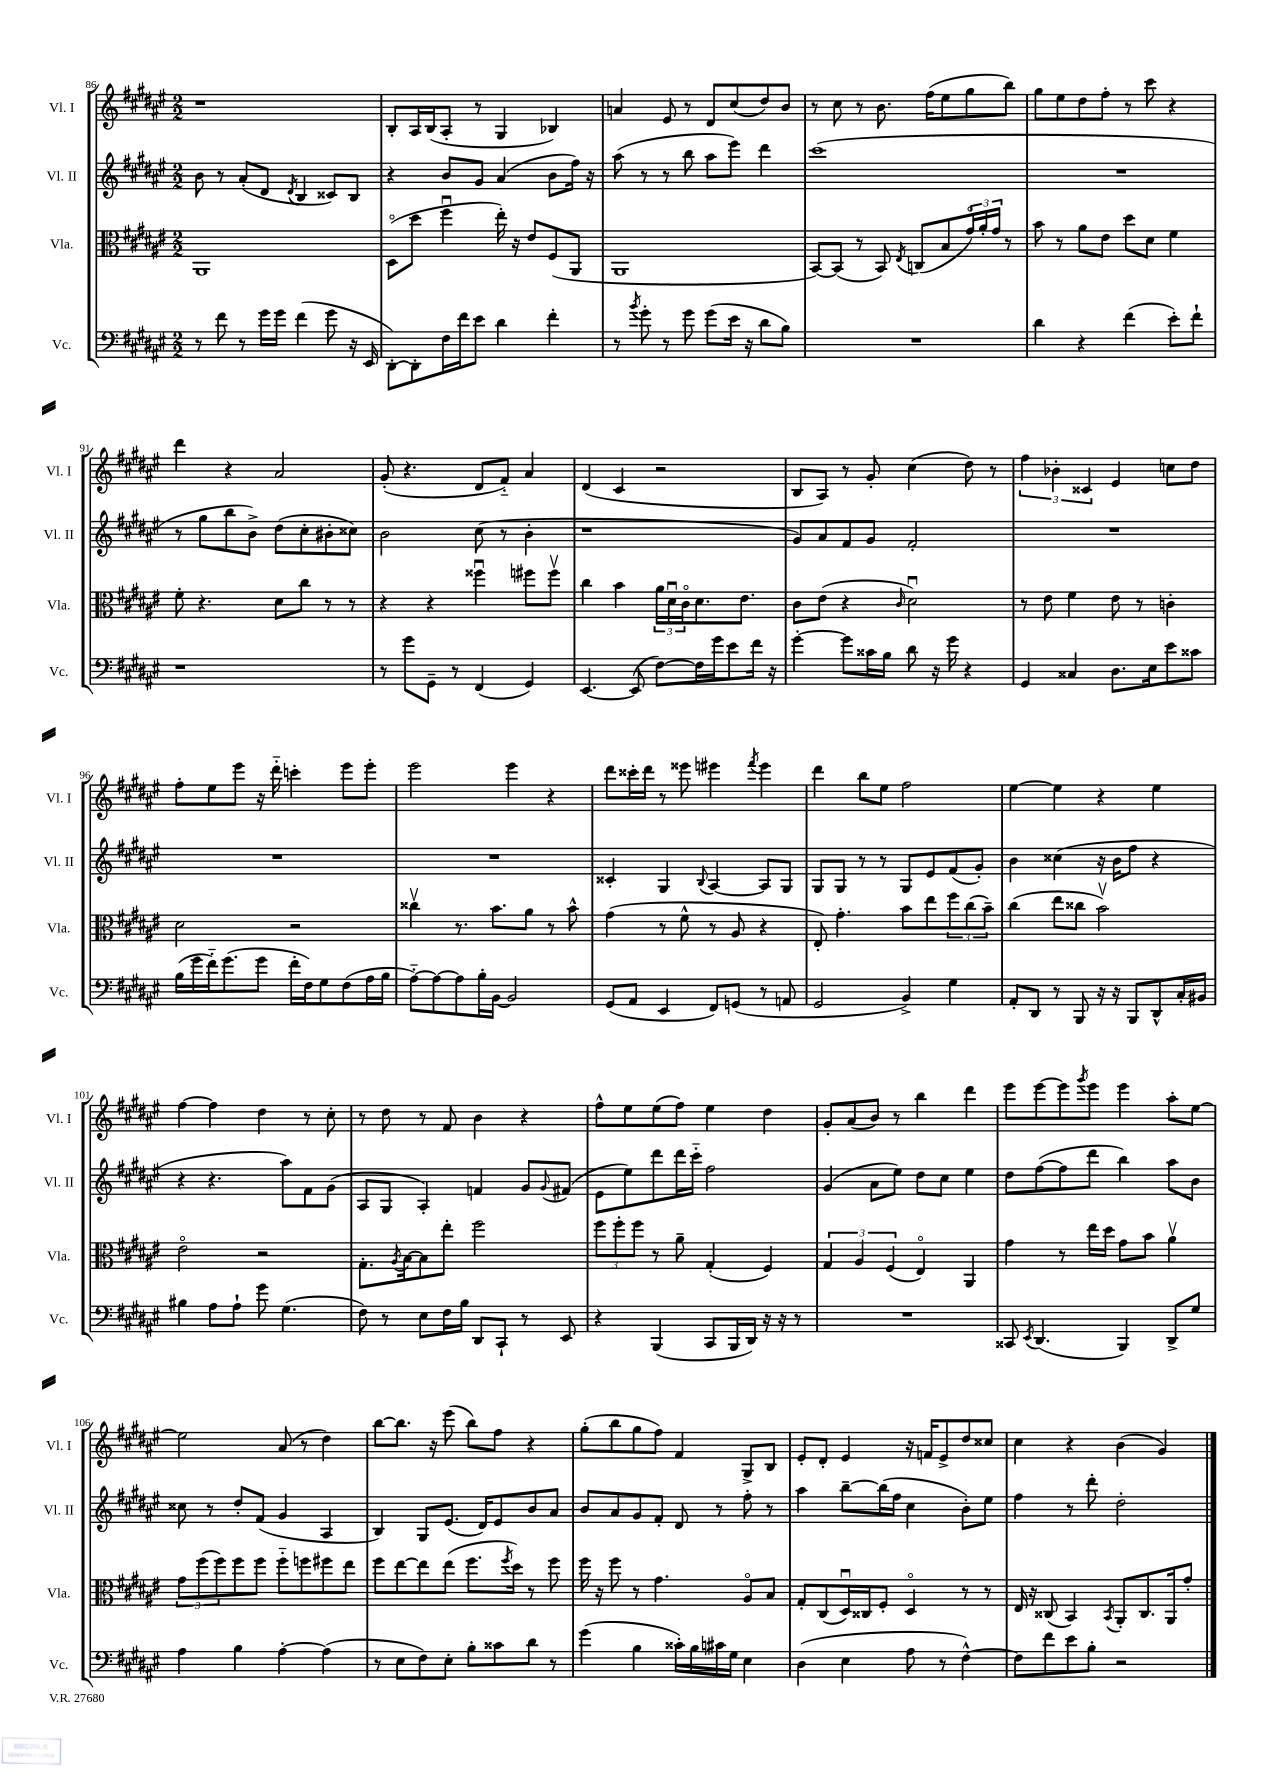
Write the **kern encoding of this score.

**kern	**kern	**kern	**kern
*staff4	*staff3	*staff2	*staff1
*clefF4	*clefC3	*clefG2	*clefG2
*k[f#c#g#d#a#e#]	*k[f#c#g#d#a#e#]	*k[f#c#g#d#a#e#]	*k[f#c#g#d#a#e#]
*M2/2	*M2/2	*M2/2	*M2/2
8r	1AA#	8b	1r
8f#	.	8r	.
8r	.	(8a#'	.
16g#	.	8d#	.
16g#	.	.	.
.	.	8qd#	.
(4f#	.	4B	.
8g#	.	8c##)	.
16r	.	8B	.
16EE#	.	.	.
=	=	=	=
[8DD#')	(8D#o	4r	8B'
8DD#']	8dd#	.	16A#
.	.	.	(16B
16F#	4ff#u	8b	8A#'
16f#	.	.	.
8e#	.	8g#	8r
4d#	16ee#')	(4a#	4G#
.	16r	.	.
.	8e#	.	.
4f#'	(8F#	8b	4B-)
.	8AA#	16ff#)	.
.	.	16r	.
=	=	=	=
8r	1AA#	(8aa#	4a
8qb	.	.	.
8g#'	.	8r	.
8r	.	8r	8e#
8g#	.	8bb	8r
(8g#	.	8aa#	8d#
16e#	.	8eee#)	(8cc#
16r	.	.	.
8d#	.	4ddd#	8dd#)
8B)	.	.	8b
=	=	=	=
1r	[8BB)	(1ccc#	8r
.	(8BB]	.	8cc#
.	8r	.	8r
.	8BB)	.	8.b
.	8qE#	.	.
.	(8C	.	.
.	.	.	(16ff#
.	8B	.	8ee#
.	24g#o)	.	8gg#
.	24a#'	.	.
.	24g#	.	.
.	8r	.	8bb)
=	=	=	=
4d#	8b	1r	8gg#
.	8r	.	8ee#
4r	8a#	.	8dd#
.	8e#	.	8ff#'
(4f#	8dd#	.	8r
.	8d#	.	8ccc#
8e#')	4f#	.	4r
8f#`	.	.	.
=	=	=	=
1r	8f#'	8r	4ddd#
.	4.r	8gg#	.
.	.	8bb	4r
.	.	8b^)	.
.	8d#	(8dd#	2a#
.	8cc#	8cc#'	.
.	8r	8b#'	.
.	8r	8cc##)	.
=	=	=	=
8r	4r	2b	(8g#'
8g#	.	.	4.r
8GG#~	4r	.	.
8r	.	.	.
(4FF#	4ff##u	(8cc#	8d#
.	.	8r	8f#'~)
4GG#)	8ff#	4b'	4a#
.	8ff#v	.	.
=	=	=	=
[4.EE#	4cc#	1r	(4d#
.	4b	.	4c#
(8EE#]	.	.	.
[8F#)	24a#	.	2r
.	24d#u	.	.
.	24c#o	.	.
16F#]	8.d#	.	.
16g#	.	.	.
8e#	.	.	.
.	8.e#	.	.
16f#	.	.	.
16r	.	.	.
=	=	=	=
[4g#'	8c#	8g#)	8B
.	(8e#	8a#	8A#)
8g#]	4r	8f#	8r
16c##	.	8g#	8g#'
16B	.	.	.
.	16qqc#	.	.
8d#	2d#u)	2f#'	(4cc#
16r	.	.	.
16g#	.	.	.
4r	.	.	8dd#)
.	.	.	8r
=	=	=	=
4GG#	8r	1r	6ff#
.	8e#	.	.
.	.	.	6b-'
4C##	4f#	.	.
.	.	.	6c##
8.D#	8e#	.	4e#
.	8r	.	.
16E#	.	.	.
8e#	4c'	.	8cc
8c##	.	.	8dd#
=	=	=	=
(16B	2d#	1r	8ff#'
16g#	.	.	.
16f#'~)	.	.	8ee#
(8.g#	.	.	.
.	.	.	8eee#
8g#	.	.	16r
.	.	.	16ddd#'~
16f#'	2r	.	4ccc'
16F#)	.	.	.
8G#	.	.	.
(8F#	.	.	8eee#
16A#	.	.	8eee#'
16B	.	.	.
=	=	=	=
[8A#'~)	4cc##v	1r	2eee#
8A#_	.	.	.
8A#]	8.r	.	.
16B'	.	.	.
[16BB	8.b	.	.
2BB]	.	.	4eee#
.	8a#	.	.
.	8r	.	4r
.	8b^^	.	.
=	=	=	=
(8GG#	(4g#	4c##'	8ddd#
8AA#	.	.	16ccc##'
.	.	.	16ddd#
4EE#	8r	4G#	8r
.	8f#^^	.	8eee##
.	.	8qqB	.
8FF#)	8r	[4A#	4eee#
(8GG	8A#	.	.
.	.	.	8qfff#
8r	4r	8A#]	4eee#
8AA	.	8G#	.
=	=	=	=
2GG#	8E#')	8G#	4ddd#
.	4.g#'	8G#	.
.	.	8r	8bb
.	.	8r	8ee#
4BB^)	8b	8G#	2ff#
.	8ee#	8e#	.
4G#	12ff#	(8f#	.
.	(12cc#	.	.
.	.	8g#')	.
.	12b~)	.	.
=	=	=	=
8AA#'	(4cc#	4b	[4ee#
8DD#	.	.	.
8r	8ee#	(4cc##	4ee#]
8BBB	8cc##	.	.
16r	2bv)	16r	4r
16r	.	16b	.
8BBB	.	8ff#	.
8DD#^^	.	4r	4ee#
16C#'	.	.	.
16BB#	.	.	.
=	=	=	=
4B#	2e#o	4r	[4ff#
8A#	.	4.r	4ff#]
8A#`	.	.	.
8g#	2r	.	4dd#
(4.G#	.	8aa#)	.
.	.	8f#	8r
.	.	(8g#	8cc#'
=	=	=	=
8F#)	8.G#'	8A#	8r
8r	.	8G#	8dd#
.	8qA#	.	.
.	[16B	.	.
8E#	8B]	4A#')	8r
16F#	8ee#'	.	8f#
16B	.	.	.
8DD#	2ff#	4f	4b
8CC#`	.	.	.
8r	.	8g#	4r
.	.	8qqg#	.
8EE#	.	(8f#	.
=	=	=	=
4r	12ff#	8e#	8ff#^^
.	12ff#'	.	.
.	.	8ee#)	8ee#
.	12ff#	.	.
(4BBB	8r	8ddd#	(8ee#
.	8a#~	16ddd#	8ff#)
.	.	16ccc#'~	.
8CC#	(4G#'	2ff#	4ee#
16BBB	.	.	.
16DD#)	.	.	.
16r	4F#)	.	4dd#
16r	.	.	.
8r	.	.	.
=	=	=	=
1r	6G#	(4g#	8g#'
.	.	.	(8a#
.	6A#	.	.
.	.	8a#	8b)
.	(6F#	.	.
.	.	8ee#)	8r
.	4E#o)	8dd#	4bb
.	.	8cc#	.
.	4AA#	4ee#	4ddd#
=	=	=	=
8CC##	4g#	8dd#	8eee#
8qEE#	.	.	.
(4.DD#	.	([8ff#	[8eee#
.	8r	8ff#]	8eee#]
.	.	.	8qggg#
.	16ee#	8ddd#	8eee#
.	16dd#	.	.
4BBB)	8g#	4bb)	4eee#
.	8b	.	.
8DD#^	4a#v	8aa#	8aa#'
8G#	.	8b	[8ee#
=	=	=	=
4A#	12g#	8cc##	2ee#]
.	(12ff#	.	.
.	.	8r	.
.	12ff#)	.	.
4B	8ff#	8dd#'	.
.	8ff#	(8f#	.
[4A#'	8ff#'~	4g#	(8a#
.	8ff	.	8r
(4A#]	8ff#	4A#	4dd#)
.	8ee#	.	.
=	=	=	=
8r	8ff#	4B)	[8bb
8E#	[8ee#	.	8.bb]
8F#)	8ee#]	8G#	.
.	.	.	16r
8E#'	(8ee#	(8.e#	(8eee#
8B'	8.ff#	.	8bb)
.	.	16d#)	.
8c##	.	8e#	8ff#
.	8qff#	.	.
.	16dd#)	.	.
8d#	8r	8b	4r
8r	8ff#	8a#	.
=	=	=	=
(4g#	16ff#	8b	(8gg#'
.	16r	.	.
.	8ff#	8a#	8bb
4B	8r	8g#	8gg#
.	4.g#	8f#'	8ff#)
16c##')	.	8d#	4f#
16B	.	.	.
16c#	.	8r	.
16G#	.	.	.
4E#	8A#o	8ff#'	8G#^
.	8B	8r	8B
=	=	=	=
(4D#	8G#'	4aa#	8e#'
.	(8C#	.	8d#'
4E#	16D#u)	[8bb~	4e#
.	16C##	.	.
.	8F#'	(16bb]	.
.	.	16ff#	.
8A#	4D#o	4cc#	16r
.	.	.	16f
8r	.	.	8e#^
[4F#^^)	8r	8b')	8dd#
.	8r	8ee#	8cc##
=	=	=	=
8F#]	16E#	4ff#	4cc#
.	16r	.	.
8f#	(8C##	.	.
8e#	4BB)	8r	4r
8B'	.	8ddd#'	.
.	8qBB	.	.
2r	8AA#'	2dd#'	(4b
.	8.C##	.	.
.	.	.	4g#)
.	16AA#	.	.
.	8g#'	.	.
==	==	==	==
*-	*-	*-	*-
